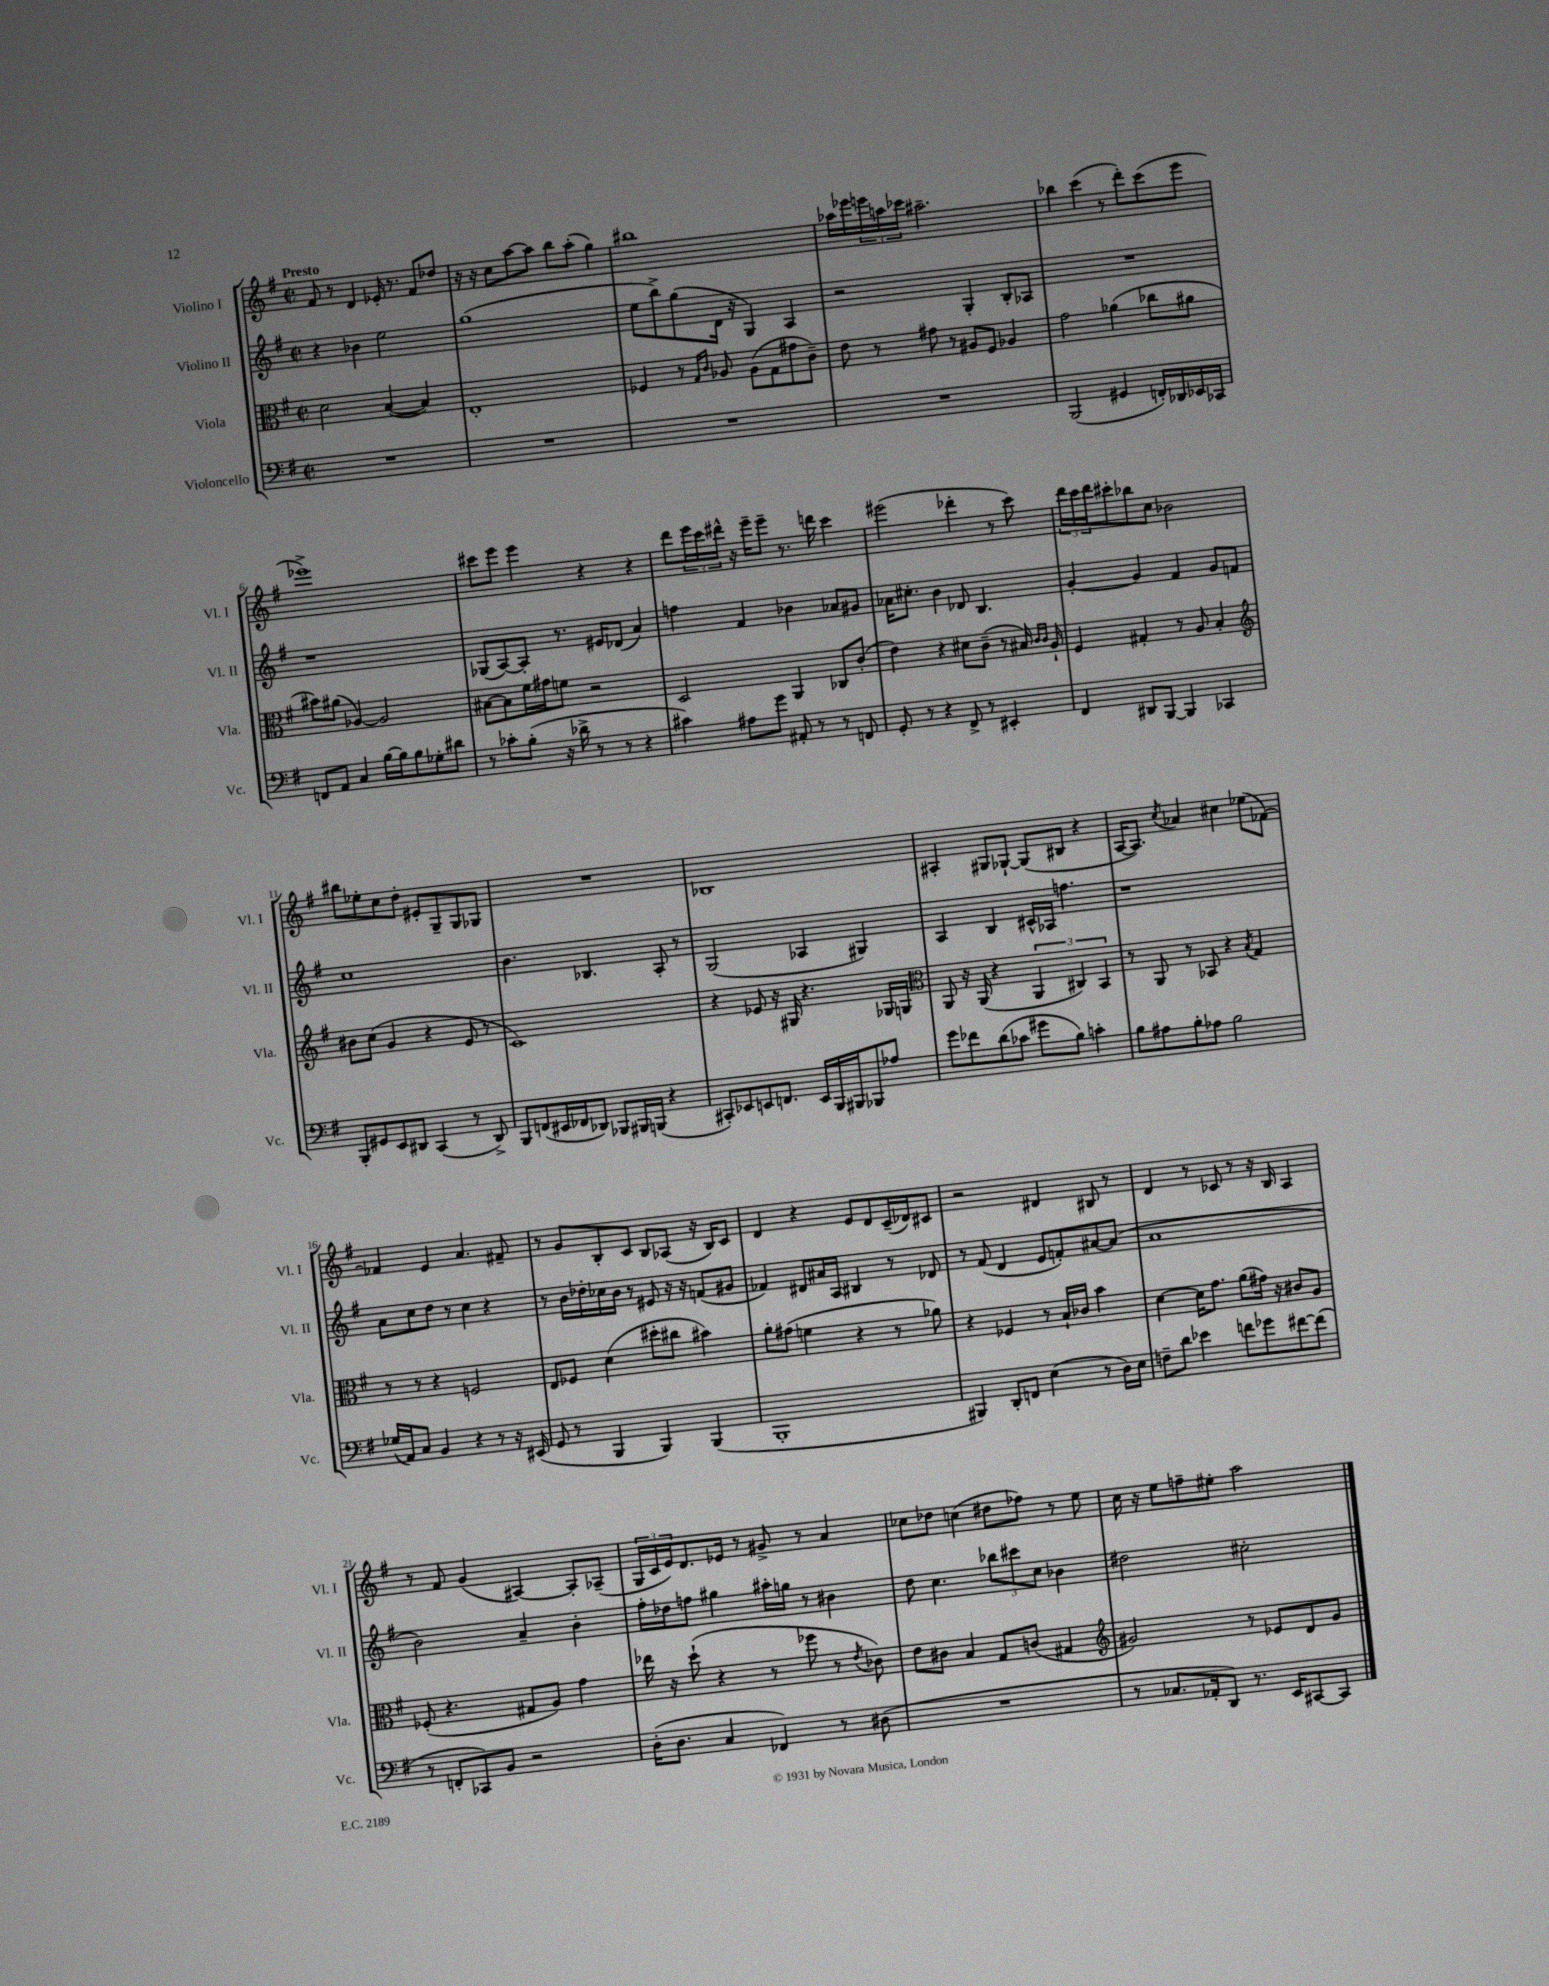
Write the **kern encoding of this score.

**kern	**kern	**kern	**kern
*staff4	*staff3	*staff2	*staff1
*clefF4	*clefC3	*clefG2	*clefG2
*k[f#]	*k[f#]	*k[f#]	*k[f#]
*M2/2	*M2/2	*M2/2	*M2/2
*met(c|)	*met(c|)	*met(c|)	*met(c|)
1r	2d\	4r	8f#/
.	.	.	8r
.	.	4b-\	4d/
.	([4B/	2ee\	16e-'/
.	.	.	8.r
.	4B/])	.	8f#/L
.	.	.	8dd-/J
=	=	=	=
1r	1E'	(1gg	16r
.	.	.	16r
.	.	.	8cc\L
.	.	.	[8aa\
.	.	.	8aa\]J
.	.	.	8bb\L
.	.	.	(8aa'\J
.	.	.	4gg\)
=	=	=	=
1r	4F-/	8ee\L	1bb#
.	.	8bb^\)	.
.	8r	(8gg\	.
.	16qqG/LL	.	.
.	16qqc/JJ	.	.
.	8A-/	16d\Jk	.
.	.	16r	.
.	(8A-\L	4G/)	.
.	8G\	.	.
.	8g#\	4A/	.
.	8c~\J)	.	.
=	=	=	=
1r	8e\	2r	16aa-\LL
.	.	.	16eee-\
.	8r	.	24eee\
.	.	.	24aa\
.	.	.	24ccc-\JJ
.	8g#\	.	2.aa#~\
.	8r	.	.
.	8A#/L	4G'/	.
.	8F#/J	.	.
.	4A-/	8B'/L	.
.	.	8A-/J	.
=	=	=	=
(2BBB/	2g\	1r	4bb-\
.	.	.	(4ccc\
4GG#/	(4a-\	.	8r
.	.	.	8ddd'\L)
16FF'/LL)	8cc-\L	.	(8ccc\
16DD-/	.	.	.
16EE-/	8a#\J	.	8eee\J
16CC-/JJ	.	.	.
=	=	=	=
8FF/L	8b#\L)	1r	1eee-^)
8AA/J	(8a#\J	.	.
4C/	[4A-/)	.	.
[16B\LL	2A-/]	.	.
16B\]J	.	.	.
8B\	.	.	.
8G-'\	.	.	.
8d#\J	.	.	.
=	=	=	=
8r	[8B#\L	(8G-/L	8ccc#\L
8c-'\L	8B#\]	[8A/)	8eee\J
(8B'\J	16f#\L	8A'/]J	4eee\
.	16g#\J	.	.
16r	8f\J	8.r	.
16d-^\	.	.	.
8r	2r	.	4r
.	.	16e#/LK	.
8r	.	(8d-/J	.
4r	.	4a/)	4r
=	=	=	=
4c#\)	2D/	4ff\	8ddd\L
.	.	.	24eee\L
.	.	.	24ccc\
.	.	.	24ddd#^^\JJ
8A#\L	.	4f#/	16r
.	.	.	16eee~\LK
8g\J	.	.	8eee~\J
8AA#'/	4AA/	4b-\	8.r
8r	.	.	.
.	.	.	16ddd\
8r	8C-/L	8a-/L	4ccc\
8FF/	(8c'/J	8g#/J	.
=	=	=	=
8GG'/	4e\)	16a-\LK	(2eee#\
.	.	8.cc#'\J	.
8r	.	.	.
4r	4r	4b\	.
8FF#^/	8d#\L	8d-/	4ddd-'\
8r	(8c~\J	4.B/	.
4EE#'/	8r	.	8r
.	16B#/)	.	8ccc\)
.	16qqc/LL	.	.
.	16qqc/JJ	.	.
.	16A`/	.	.
=	=	=	=
4FF#/	4F#/	[4g'/	24ddd\LL
.	.	.	24ccc\
.	.	.	24ddd\J
.	.	.	8ccc#'\
8DD#/L	4G#'/	4g/]	8bb-\
[8BBB/J	.	.	8cc\J
4BBB/]	8r	4f#/	2b-\
.	8A/	.	.
4CC-/	4B'/	8g/L	.
.	.	8f/J	.
=	=	=	=
*	*clefG2	*	*
8BBB'/L	8b#\L	1cc	8bb#\L
8GG#/	(8cc\J	.	8ee-'\
8EE/	4g/	.	8cc\
8DD#/J	.	.	8dd'\J
(4CC/	4r	.	8e#'/L
.	.	.	8G~/
8r	8e/	.	8G/
8DD#^/)	8r	.	8G-/J
=	=	=	=
8BBB/L	1c)	4.b\	1r
(8FF/	.	.	.
16EE#/L	.	.	.
16FF-/J	.	.	.
8DD-/J)	.	4.B-/	.
8BBB-/L	.	.	.
16BBB#/L	.	.	.
(16BBB/JJ	.	.	.
4r	.	8A'/	.
.	.	8r	.
=	=	=	=
8CC#'/L)	4r	(2G/	1B-
8EE-/	.	.	.
8EE/	8e-/	.	.
8.FF/J	16r	.	.
.	16G#/	.	.
.	4.r	4A-/	.
16EE/LL	.	.	.
16BBB/	.	.	.
16BBB#/J	.	.	.
8BBB-/	.	4G#/)	.
8A-/J	16G-/LL	.	.
.	16G/JJ	.	.
=	=	=	=
*	*clefC3	*	*
8g\L	8AA/	4A/	4A#'/
8f-\	16r	.	.
.	(16AA/	.	.
(8d\	4r	4B/	8G#/L
8c-\J	.	.	[8G-`/J
8g#\L	6AA/	16c#^^/LL	(8G-/]L
.	.	16A-/JJ	.
8B\J)	.	4.ff\	8B#/J
.	6C#/)	.	.
4c'\	.	.	4r
.	6BB/	.	.
=	=	=	=
8B\L	8r	1r	[16A/LK
.	.	.	8.A/]J)
8A#\	8AA/	.	.
.	.	.	8qcc/
8B'\	8r	.	4a-/
8A-\J	8BB-/	.	.
2B\	4r	.	4cc#\
.	8qB/	.	.
.	4G/	.	(8ee-\L
.	.	.	[8f-\J)
=	=	=	=
(16G-/LL	8r	8a\L	4f-/]
16AA/J)	.	.	.
8C/J	8r	8cc\	.
4BB/	4r	8dd\J	4e/
.	.	8r	.
4r	2F/	4cc\	4.a/
8r	.	4r	.
16r	.	.	8f#~/
(16EE#/	.	.	.
=	=	=	=
8GG/	8E/L	8r	8r
8r	8F-/J	16b\LL	8g/L
.	.	16dd-'\	.
4BBB/	(4d\	16cc-\	8B'/
.	.	16b\JJ	.
.	.	8r	8c/J
4BBB/)	8dd#'\L	8e#/	8B/L
.	8cc#\J	16r	(8A-/J
.	.	16r	.
(4BBB/	4b#\)	(8f/L	16r
.	.	.	16B/LK)
.	.	8g#/J	8c/J
=	=	=	=
1BBB'	8a'\L	4f-/)	4d/
.	(8g#\J	.	.
.	4f\	8d#/L	4r
.	.	16a#/L	.
.	.	16A/JJ	.
.	4r	4B#/	8e/L
.	.	.	8d/
.	8r	8r	(16c~/L
.	.	.	16d-/J)
.	8a-\)	8d-/	8c#/J
=	=	=	=
4BBB#/)	4r	8r	2r
.	.	(8f#/	.
8DD'/L	4F-/	4d/	.
8FF/J	.	.	.
(4E\	8r	8e/L	4d#/
.	16B`/LL	8f'/)	.
.	16c-/JJ	.	.
8r	4b\	[8a#/	8B#/
16D\LL)	.	(8a#/]J	8r
16E\JJ	.	.	.
=	=	=	=
8F~\L	[4d\	1a	4d/
8d\J	.	.	.
4e-\	16d\]LK	.	8r
.	8.g\J	.	.
.	.	.	8c-/
8f\L	(8a\L	.	8r
8g-\	16g#\Jk)	.	16r
.	16r	.	16B/
[8f#\	8c#/L	.	4A/
(8f#\]J	8A/J	.	.
=	=	=	=
8r	(8F-'/	2b\)	8r
8FF'/L	4.r	.	8f#/
8CC-/)	.	.	(4g/
8BB/J	.	.	.
2r	8G#/L	4a~/	[4A#/)
.	8A/J)	.	.
.	4g\	4b'\	8A#'/]L
.	.	.	(8A-~/J
=	=	=	=
(16D'\LK	16ee-\	16ff#'\LL	24G/LL
.	.	.	24c/
8.D\J	16r	16dd-\J	.
.	.	.	24e/J)
.	(8dd`\	8ff\J	8.d/
4C/	4r	4gg#\	.
.	.	.	16e-/Jk
.	.	.	8r
4FF-/)	8r	16aa#'\LL	8g#^/
.	.	16gg\JJ	.
.	8ff-\	8r	8r
8r	8r	4b#\	4a/
.	8qe/	.	.
(8D#\	8c-\)	.	.
=	=	=	=
1r	8e\L	8dd\	8cc-\L
.	8c#\J	4.cc\	8dd-\J
.	4B/	.	(4cc\
.	8G/L	12bb-\L	8dd#\L
.	.	12ccc#\	.
.	(8c/J	.	8ff-\J)
.	.	12cc\J	.
.	4G#/	4b-\	8r
.	.	.	8ee\
=	=	=	=
*	*clefG2	*	*
8r	2g#/)	2dd#\	16cc\
.	.	.	16r
8.C-/L	.	.	8ee\L
.	.	.	8ff~\
16AA-'/k	.	.	.
8DD/J)	.	.	8ee#'\J
8.r	8r	2cc#'\	2aa\
.	8e-/L	.	.
16EE/LK	.	.	.
[8CC#/	8d/	.	.
8CC#/]J	8g#/J	.	.
==	==	==	==
*-	*-	*-	*-
